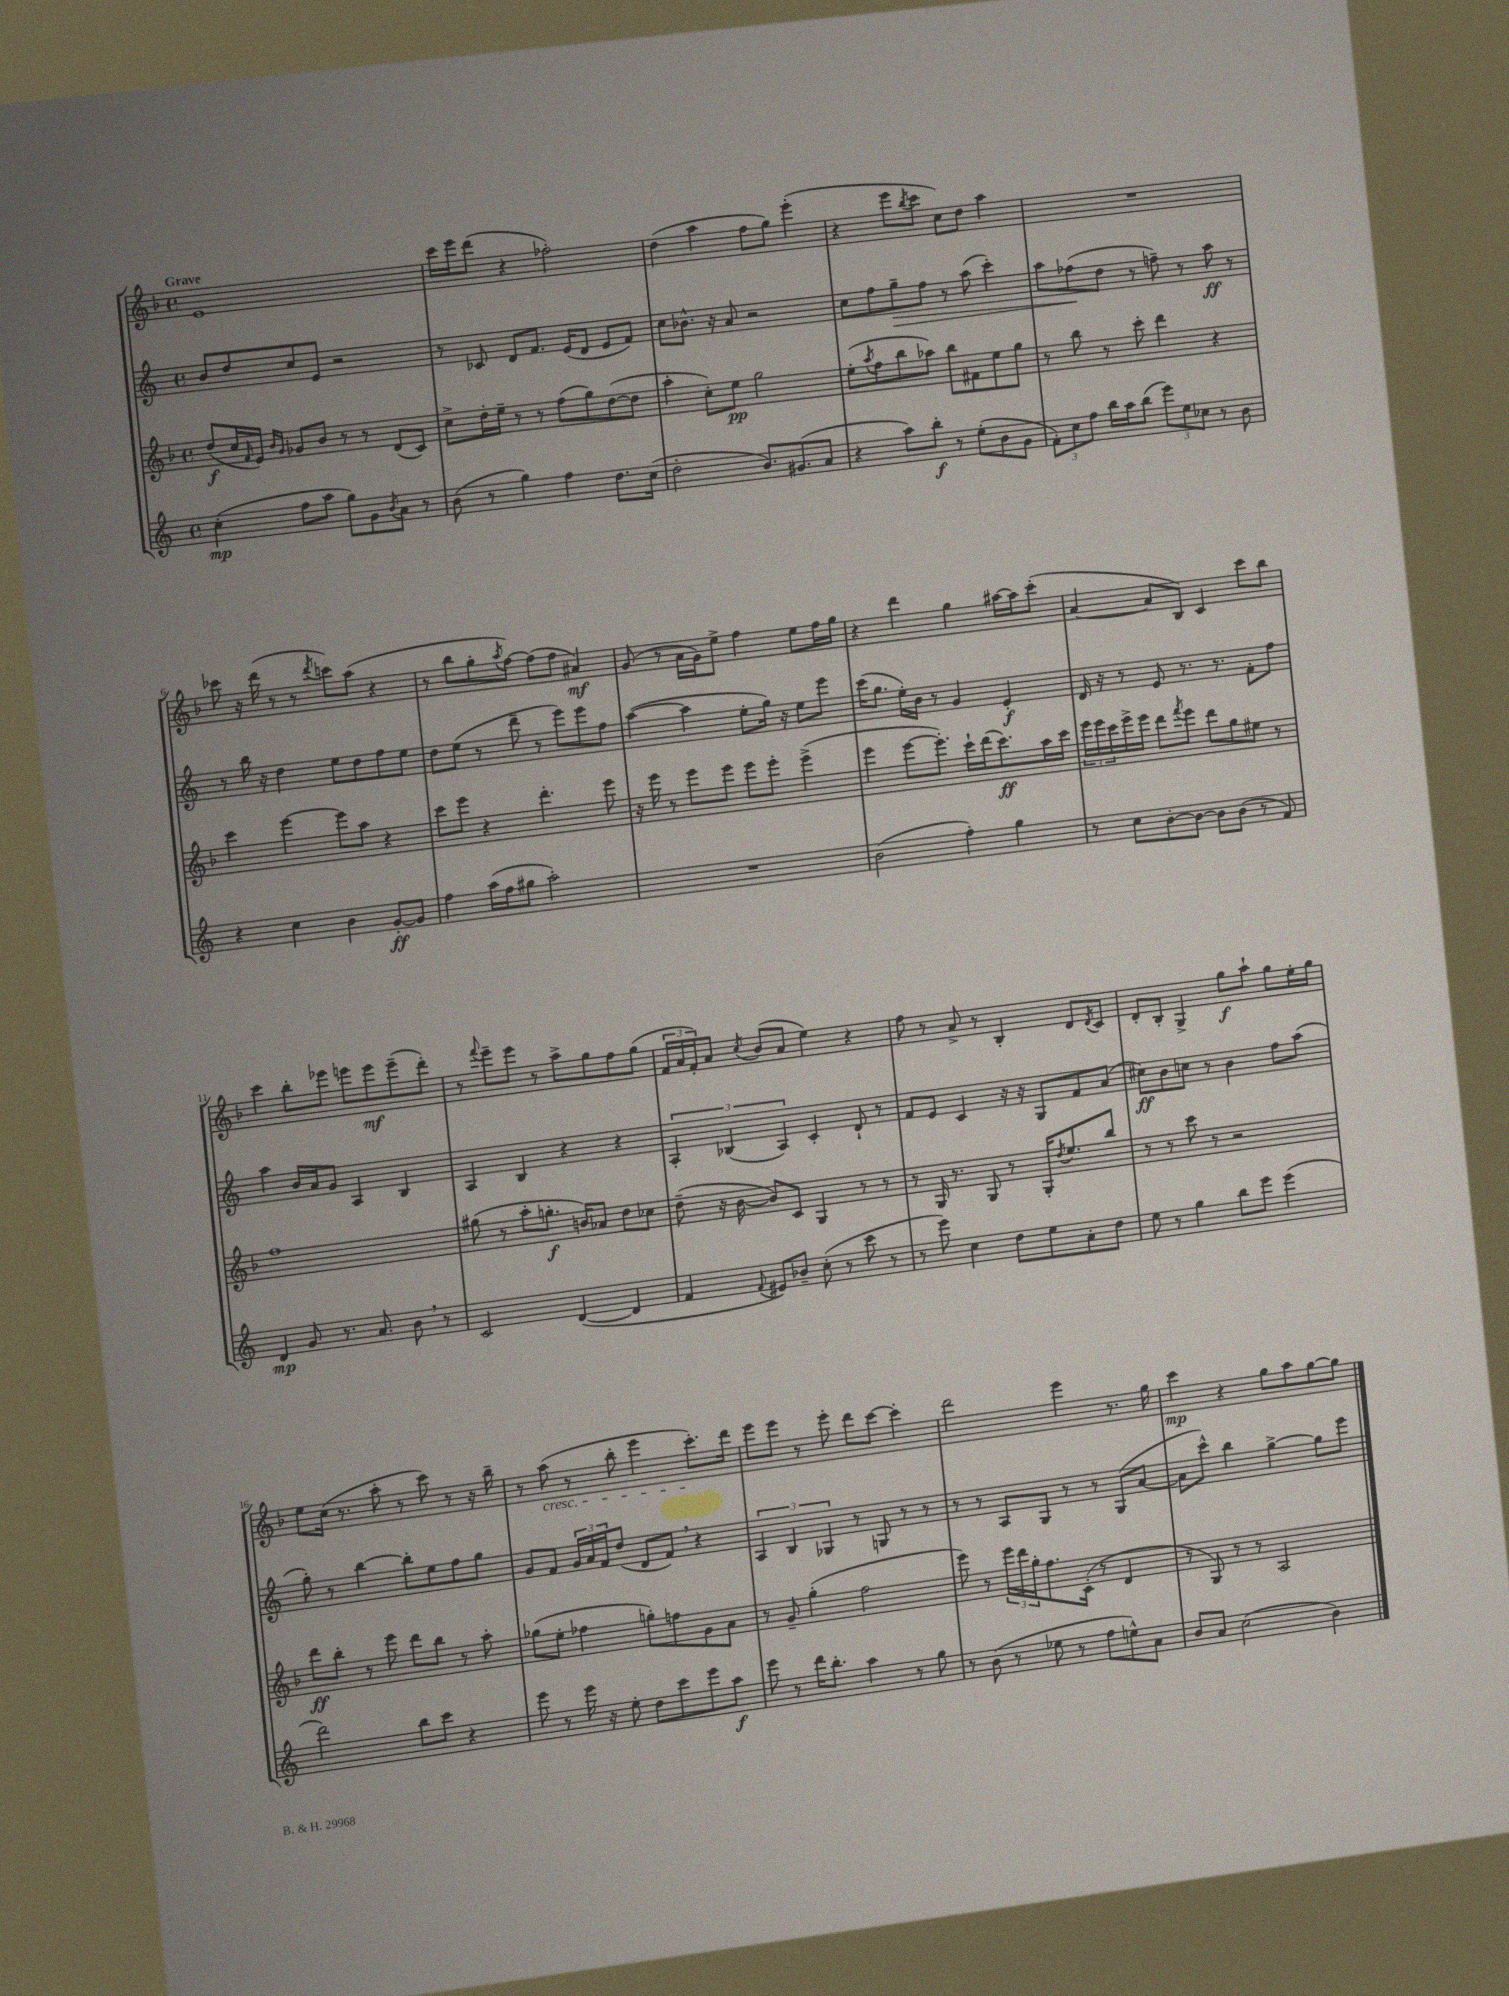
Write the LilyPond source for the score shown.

<<
\new StaffGroup <<
\new Staff = "s0" {
    \clef treble \key f \major \defaultTimeSignature \time 4/4 \tempo "Grave"
    e'1 |
    c'''16 e'''16 d'''8( r4 fes''2-.) |
    d''4( a''4 f''8 g''8) e'''4-.( |
    r4 e'''8 \acciaccatura { bes''8 } c'''8 c''8) d''8 a''4 |
    R1 |
    ces'''8 r16 d'''16( r8 r8 \acciaccatura { d'''8 } c'''8) a''8( r4 |
    r8 bes''8 g''8-. \acciaccatura { a''8 } f''8~) f''8( f''8 ais'4\mf) |
    g'8( r8 a'16 g'16) e''8-> f''4 e''8 f''16 g''16 |
    r4 d'''4 g''4 ais''16~ ais''16 c'''8-.( |
    a'4~ a'8 bes8) c'4 c'''8 bes''8 |
    c'''4 bes''8-. ees'''8 e'''8 e'''8\mf e'''8--( d'''8-.) |
    r8 \appoggiatura { f'''8 } e'''8-- e'''8 r8 a''8-> g''8 f''8 g''8( |
    \tuplet 3/2 { f'16 a'16 f'16-.) } a'8 \acciaccatura { c''8 } bes'8( a'8 e''4) r4 |
    f''8 r8 a'8-> r8 bes4-. d'8 \acciaccatura { d'8 } c'8 |
    d'8-. bes8-. g4-> g''8\f a''8-! g''8 e''16-. g''16 |
    e''8 c''16( r8. a''8-. r8 c'''8) r8 r16 bes''16-- |
    r8 a''8\cresc( r8 bes''8-. e'''4 c'''8.-.\!) d'''16 |
    e'''8 e'''8 r8 e'''8-. d'''8 c'''8~ c'''4-. |
    d'''2 e'''4 r8. g''16 |
    c'''4\mp r4 g''8 a''8 g''8~ g''8 \bar "|." |
}
\new Staff = "s1" {
    \clef treble \key c \major \defaultTimeSignature \time 4/4
    b'8 d''8 c''8 e'8 r2 |
    r8 ces'8 d'8 f'8. e'16( d'8 e'8 f'8) |
    c''8 bes'8.-^ r16 a'8 r2 |
    c''8 f''8 g''8--\> f''8 r8 a''8( c'''4-.) |
    a''8 fes''8\!( d''8 r8 f''8--) r8 a''8\ff r8 |
    r8 b''16 r16 d''4 e''8 d''8 f''8 e''8 |
    d''8 e''8( r8 d'''8-- r8 e'''8) e'''8 f''8 |
    a''4~( a''4 e''8-. g''16) r16 e''8 e'''8 |
    c'''16( g''8. e''16-.) b'16 r8 g'4 e'4-.\f |
    d'16 r16 r8 e'8 r8. r8. f'8-. f''8 |
    a''4 b'16 a'16 g'8 a4 b4 |
    a4 b4 r4 r4 |
    \tuplet 3/2 { a4-. bes4( a4) } c'4-. d'8-! r8 |
    f'8 e'8 c'4 r16 r16 g8 f'8 a'8( |
    cis''8\ff) b'8 c''8 r8 b'4 f''8 a''8( |
    g''8-.) r8 b''4~ b''8-. e''8 f''8 g''8 |
    g'8 f'8 \tuplet 3/2 { g'16 a'16 f'16 } d''8( d'8 f'8) \breathe r4 |
    \tuplet 3/2 { a4 b4 ges4 } r8 g8 r8 r8 |
    r8 r8 a8 g8 r8 r8 g8( a'8~ |
    a'8 c'''8-^) b''4 g''4~-> g''8 e'''8 \bar "|." |
}
\new Staff = "s2" {
    \clef treble \key f \major \defaultTimeSignature \time 4/4
    d''8\f( c''16 \grace { f'16 } e'16) \grace { bes'16 g'16 } ges'8 bes'8 r8 r8 d'8( c'8) |
    c''8-> d''16-. e''16-- r8 r8 f''8( g''8) d''8~( d''8 |
    a''4-. c''8-.) e''8\pp g''2 |
    e''8-.( \acciaccatura { a''8 } f''8 bes''8 aes''8) bes''8 fis'8 e''8 g''8 |
    r8 bes''8 r8 c'''8-. d'''4 r4 |
    c'''4 e'''4~ e'''8 a''8 r4 |
    c'''8 e'''8 r4 d'''4.-. e'''8 |
    r16 e'''16 r8 e'''8 e'''8 e'''8 e'''8-. e'''4->( |
    e'''4 e'''8~ e'''8.-.) c'''16-! d'''16( c'''8.\ff) a''16 c'''16 |
    \tuplet 3/2 { e'''16 e'''16 c'''16 } e'''16-> e'''16 d'''8 \acciaccatura { f'''8 } e'''8 d'''8 g''8 eis''8 r8 |
    f''1 |
    gis''8( r8 a''8-. g''8.-.\f b'16) aes'8 d''8 ces''8 |
    d''8--( r16 bes'16~ bes'8) c'8 g4 r8 r8 |
    r8 g16 r8. g8 r8 g16-. \acciaccatura { d''8 } e''8. bes''8 |
    r8 r8 c'''8 r8 r2 |
    d'''8\ff bes''8-. r8 e'''8 d'''8 bes''8 r8 a''8-. |
    ges''8( e''8-. fes''4 g''8-.) f''8 g'8 a'8 |
    r8 g'8-- g''4-.( f''2 |
    e'''8) r8 \tuplet 3/2 { e'''16 d'''16 g''16-. } f''8. c'16-.( r8 d'4 |
    r8 g8) r8 r8 a2 \bar "|." |
}
\new Staff = "s3" {
    \clef treble \key c \major \defaultTimeSignature \time 4/4
    c''4-.\mp( f''8 a''8 g''8) g'8 \acciaccatura { b'8 } a'8 r8 |
    b'8( r8 g''4) f''4 d''8. c''16( |
    d''2-. b'8.) gis'8.( a'8 |
    r4 a''8) b''8-.\f r8 e''8-.( b'8 g'8 |
    \tuplet 3/2 { f'8-.) c''8 f''8 } b''16 a''16 b''8( \tuplet 3/2 { e'''8) e''8 ces''8 } r8 b'8 |
    r4 c''4 b'4 g'8~-.\ff g'8 |
    f''4 a''16( f''16 gis''8 a''2-.) |
    R1 |
    b'2( f''4-.) g''4 |
    r8 c''8 b'8~-. b'8~ b'8 b'8( r8 f'8) |
    d'4\mp g'8 r8. a'8. b'8 \breathe r8 |
    c'2 d'4~( d'4 |
    f'4 \appoggiatura { f'8 } eis'8) bes'8-- c''8-.( r8 c'''8 r8 |
    r8 e'''8) c''4 d''8 e''8 a'8-. d''8 |
    e''8 r8 g''4 b''8 e'''8 e'''4( |
    d'''2) b''8 c'''8 r4 |
    e'''8 r8 e'''16 r16 e''8-. d''8 c'''8 e'''8 a''8\f |
    e'''8 r8 d'''16 b''8.-. a''4 r8 g''8 |
    r8 b'8( r8 ees''8 r8 f''8 e''8-^) a'8 |
    b'8 a'8 c''2( b'4) \bar "|." |
}
>>
>>
